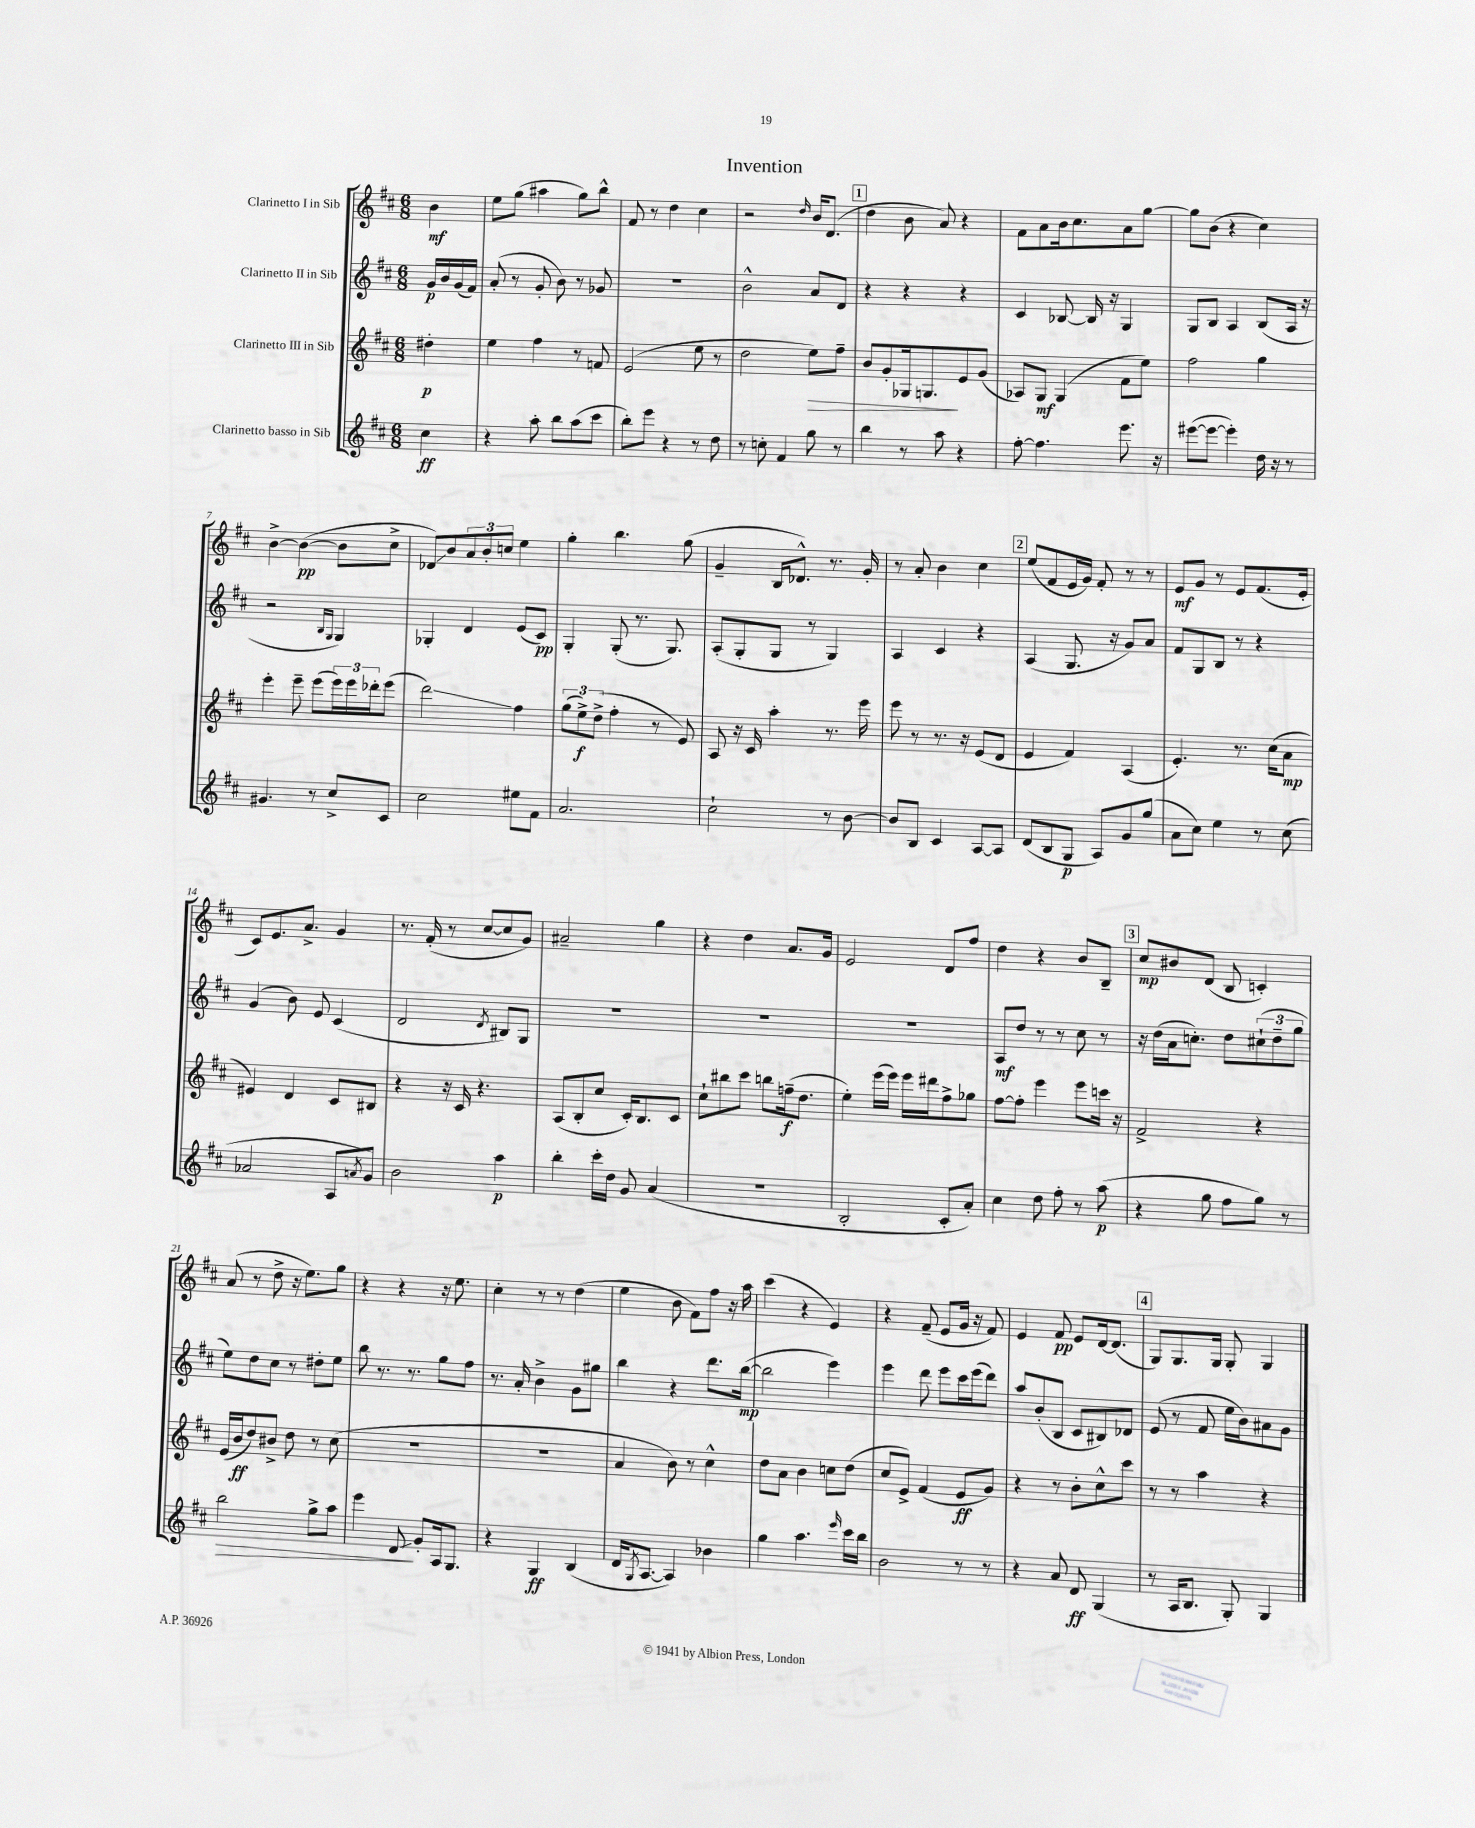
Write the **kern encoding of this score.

**kern	**kern	**kern	**kern
*staff4	*staff3	*staff2	*staff1
*clefG2	*clefG2	*clefG2	*clefG2
*k[f#c#]	*k[f#c#]	*k[f#c#]	*k[f#c#]
*M6/8	*M6/8	*M6/8	*M6/8
4cc#	4dd#'	16g	4b
.	.	16b	.
.	.	(16g	.
.	.	16f#)	.
=	=	=	=
4r	4ee	(8a'	8ee
.	.	8r	(8gg
8aa'	4ff#	8g'	4aa#
8bb	.	8b)	.
(8aa	8r	8r	8gg)
8ccc#	8f	8g-	8bb^^
=	=	=	=
8bb')	(2e	2.r	8f#
8eee	.	.	8r
4r	.	.	4dd
8r	8ee	.	4cc#
8dd	8r	.	.
=	=	=	=
8r	2dd	2b^^	2r
8cc'	.	.	.
4f#	.	.	.
.	.	.	16qqdd
8gg	8ee)	8a	16b
.	.	.	(8.d
8r	8ff#~	8d	.
=	=	=	=
4bb	8b	4r	4dd
.	8g'	.	.
8r	16G-	4r	8b
.	8.G	.	.
8aa	.	.	8a)
4r	8e	4r	4r
.	(8g	.	.
=	=	=	=
[8ff#'	8A-)	4c#	8f#
4.ff#]	8G	.	8a
.	(4G	[8B-	16b
.	.	.	8.cc#
.	.	16B-]	.
.	.	16r	.
8.eee	8f#	4G	8a
.	8ee)	.	[8gg
16r	.	.	.
=	=	=	=
([8eee#	2ff#	8G	8gg]
8eee#_	.	8B	(8b
4eee#'])	.	4A	4r
16dd	4gg	(8B	4cc#)
16r	.	.	.
8r	.	16A	.
.	.	16r	.
=	=	=	=
4.g#	4eee'	2r	[4b^
.	8eee~	.	(4b_
8r	(8eee	.	.
.	.	16qqB	.
.	.	16qqG	.
8cc#^	24eee)	4G)	8b]
.	24eee	.	.
.	24ddd-'	.	.
8c#	(8eee	.	8cc#^
=	=	=	=
2cc#	2ddd)	4G-'	8d-)
.	.	.	8b
.	.	4d	12a
.	.	.	12b'
.	.	.	12cc
8ee#	4ff#	(8e	4ee
8f#	.	8c#)	.
=	=	=	=
2.a	(12gg	4G'	4gg'
.	12ee^)	.	.
.	(12dd^	.	.
.	4ff#'	(8G'	4.bb
.	.	8.r	.
.	8r	.	.
.	.	8.G)	.
.	8e)	.	(8gg
=	=	=	=
2cc#`	8A	(8A'	4g~
.	16r	8G'	.
.	16c#	.	.
.	4aa'	8G	16B
.	.	.	8.d-^^)
.	.	8r	.
8r	8.r	4G)	8.r
[8b	.	.	.
.	16eee	.	16g'
=	=	=	=
8b]	8eee	4A	8r
8B	8r	.	8a'
4c#	8.r	4c#	4b
.	16r	.	.
[8A	(8e	4r	4cc#
8A]	8d	.	.
=	=	=	=
(8d	4e	(4A	(8ee
8B	.	.	8f#
8G	4f#)	8.G	16e
.	.	.	16g)
8A)	.	.	8f#'
.	.	16r	.
8g	(4A	8g)	8r
(8gg	.	8a	8r
=	=	=	=
8a	4.e')	8f#	8e
8cc#)	.	8G	8g
4ee	.	8B	8r
.	8.r	8r	8e
8r	.	4r	(8.f#
.	(16cc#	.	.
(8cc#	8a	.	.
.	.	.	16e'
=	=	=	=
2a-	4e#)	(4g	8c#)
.	.	.	8.e
.	4d	8b)	.
.	.	.	8.a^
.	.	8e	.
8A	8c#	(4c#	4g
8qa	.	.	.
8g)	8B#	.	.
=	=	=	=
2b	4r	2d	8.r
.	.	.	(16f#'
.	16r	.	8r
.	16c#	.	.
.	4.r	.	[8cc#
.	.	8qd	.
4aa	.	8B#)	8cc#]
.	.	8G	8g)
=	=	=	=
4bb'	(8A	2.r	2a#~
.	8B'	.	.
16ccc#'	8cc#	.	.
16dd	.	.	.
8g	16c#')	.	.
.	8.B	.	.
(4a	.	.	4gg
.	8c#	.	.
=	=	=	=
2.r	8cc#`	2.r	4r
.	8bb#	.	.
.	8ccc#	.	4dd
.	8bb	.	.
.	(16ff~	.	8.a
.	8.dd	.	.
.	.	.	16g
=	=	=	=
2B'	4ee')	2.r	2e
.	(16eee	.	.
.	16eee)	.	.
.	16eee	.	.
.	16ddd#	.	.
8c#'	8ff#^	.	8d
8a')	8gg-	.	8ff#
=	=	=	=
4cc#	[8ff#	8A	4dd
.	8ff#']	8dd	.
8dd	4eee	8r	4r
8ff#'	.	8r	.
8r	8eee	8cc#	8b
(8aa	16ccc	8r	8B~
.	16r	.	.
=	=	=	=
4r	2f#^	16r	8cc#
.	.	(16dd	.
.	.	16a	8b#
.	.	8.cc')	.
8gg	.	.	(8d
8ff#	.	8dd	8B
8gg)	4r	(12cc#`	4c')
.	.	12dd~	.
8r	.	.	.
.	.	12gg	.
=	=	=	=
2bb	(16e	8ee)	(8a
.	16b	.	.
.	8dd)	8dd	8r
.	8b#^	8cc#	8dd^
.	8dd	8r	16r
.	.	.	8.ee)
8gg^	8r	8dd#'	.
8aa	(8cc#	8ee	8gg
=	=	=	=
4eee	2.r	8bb	4r
.	.	8.r	.
8d	.	.	4r
.	.	8.r	.
8g'	.	.	.
16A	.	8gg	16r
8.G	.	.	8.ee
.	.	8ff#	.
=	=	=	=
4r	2.r	8.r	4cc#'
.	.	16a'	.
4G	.	4b^	8r
.	.	.	8r
(4B	.	8g	(4dd
.	.	8gg#	.
=	=	=	=
16d	4a	4bb	4ee
8qG	.	.	.
[8.A	.	.	.
4A])	8b)	4r	8b
.	8r	.	8f#)
4b-	4cc#^^	8.ddd	8ff#
.	.	.	16r
.	.	([16bb	16aa
=	=	=	=
4gg	8dd	2bb]	(4ccc#
.	8a	.	.
4.aa	4b	.	4r
.	8cc	4eee)	4e)
16qqeee	.	.	.
16ccc#	(8dd	.	.
16bb	.	.	.
=	=	=	=
2b	8cc#	4eee	4r
.	8e^)	.	.
.	(4f#	8ddd	(8f#~
.	.	8eee	8e
8r	8e	16ccc#	16g
.	.	(16eee	16r
8r	8g)	8ddd)	8f#)
=	=	=	=
4r	4r	8aa	4e
.	.	(8b'	.
8a	8r	8B	8f#
8d	8b'	8c#	8e
(4G	8cc#^^	8B#)	[16d
.	.	.	(8.d]
.	8ccc#	8d-	.
=	=	=	=
8r	8r	(8e	8G)
16A	8r	8r	8.G
8.B	.	.	.
.	4aa	8f#	.
.	.	.	16G
8G')	.	16ee	8G'
.	.	16b)	.
4G	4r	8a#	4G
.	.	8g	.
==	==	==	==
*-	*-	*-	*-
